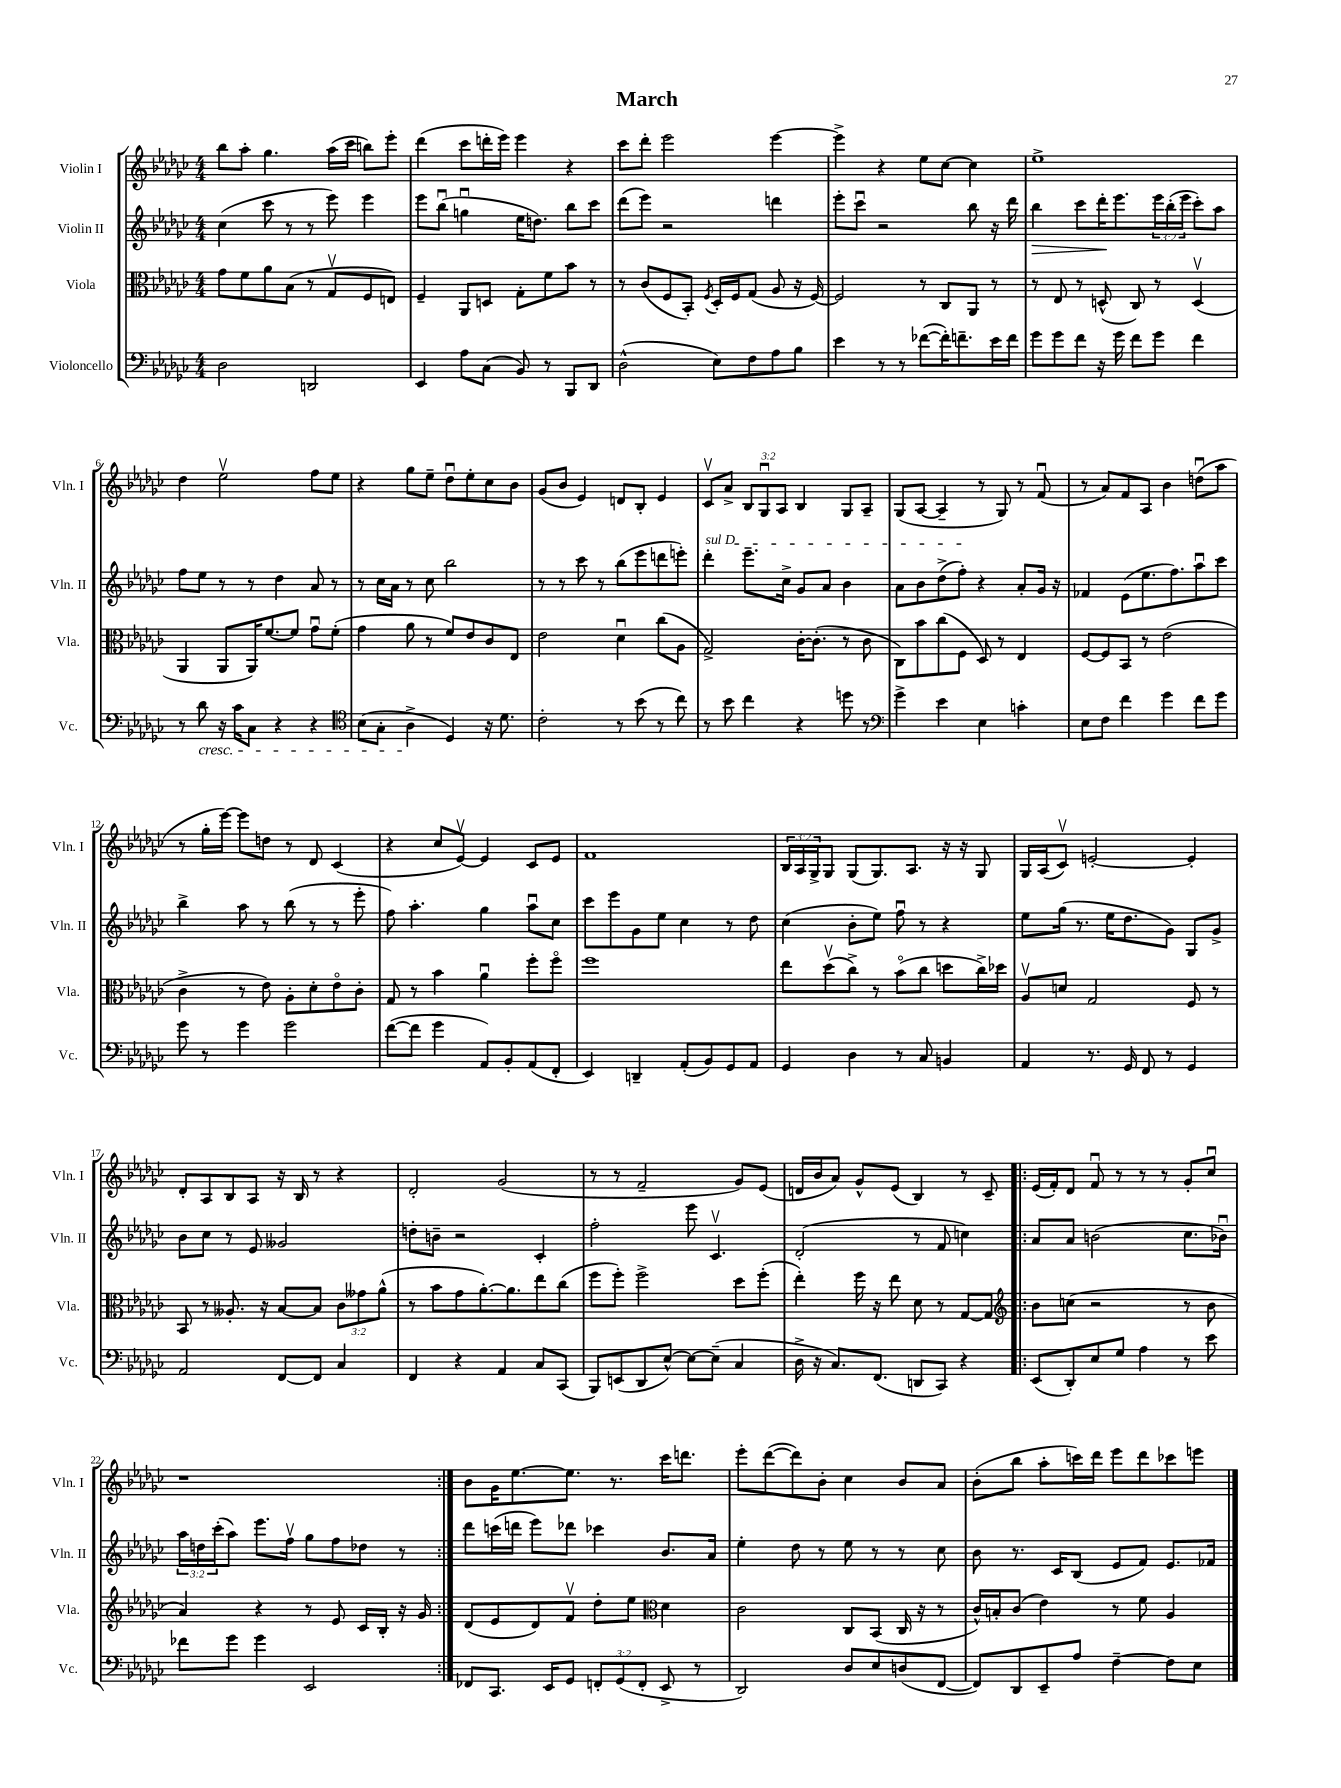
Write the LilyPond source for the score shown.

\header { title = "March" }
<<
\new StaffGroup <<
\new Staff = "s0" \with { instrumentName = "Violin I" shortInstrumentName = "Vln. I" } {
    \clef treble \key ges \major \numericTimeSignature \time 4/4 \override Staff.TupletNumber.text = #tuplet-number::calc-fraction-text
    bes''8 aes''8-. ges''4. aes''16( ces'''16 b''8) ees'''8-. |
    des'''4( ces'''8 d'''16-. ees'''16) ees'''4 r4 |
    ces'''8 des'''8-. ees'''2 ees'''4~ |
    ees'''4-> r4 ees''8 ces''8~ ces''4 |
    ees''1-> |
    des''4 ees''2\upbow f''8 ees''8 |
    r4 ges''8 ees''8-- des''8\downbow ees''8-. ces''8 bes'8 |
    ges'8( bes'8 ees'4) d'8 bes8-. ees'4 |
    ces'8\upbow aes'8-> \tuplet 3/2 { bes8 ges8\downbow aes8 } bes4 ges8 aes8-- |
    ges8( aes8~ aes4-- r8 ges8) r8 f'8\downbow( |
    r8 aes'8) f'8 aes8 bes'4 d''8\downbow( aes''8 |
    r8 ges''16-. ees'''16~) ees'''8 d''8 r8 des'8 ces'4( |
    r4 ces''8 ees'8~\upbow) ees'4 ces'8 ees'8 |
    f'1 |
    \tuplet 3/2 { bes16 aes16 ges16-> } ges8 ges8( ges8.) aes8. r16 r16 ges8 |
    ges16 aes16( ces'8\upbow) e'2~-. e'4-. |
    des'8-. aes8 bes8 aes8 r16 bes16 r8 r4 |
    des'2-. ges'2( |
    r8 r8 f'2-- ges'8) ees'8( |
    d'16 bes'16 aes'8) ges'8-^ ees'8( bes4) r8 ces'8-- |
    \repeat volta 2 { ees'16( f'16-.) des'8 f'8\downbow r8 r8 r8 ges'8-. ces''8\downbow |
    r1 | }
    bes'8 ges'16 ees''8.~ ees''8. r8. ces'''16 d'''8. |
    ees'''8-. des'''8~( des'''8) bes'8-. ces''4 bes'8 aes'8 |
    bes'8-.( bes''8 aes''8-. c'''16) des'''16 ees'''8 des'''8 ces'''8 e'''8 \bar "|." |
}
\new Staff = "s1" \with { instrumentName = "Violin II" shortInstrumentName = "Vln. II" } {
    \clef treble \key ges \major \numericTimeSignature \time 4/4 \override Staff.TupletNumber.text = #tuplet-number::calc-fraction-text
    ces''4( ces'''8 r8 r8 ees'''8) ees'''4 |
    ees'''8 bes''8\downbow( g''4\downbow ees''16 d''8.) bes''8 ces'''8 |
    des'''8( ees'''8) r2 d'''4 |
    ees'''8-. ces'''8\downbow r2 bes''8 r16 des'''16 |
    bes''4\> ces'''8 des'''16-.\! ees'''8. \tuplet 3/2 { ees'''16 bes''16-.( ees'''16 } ces'''8-.) aes''8 |
    f''8 ees''8 r8 r8 des''4 aes'8 r8 |
    r8 ces''16 aes'16 r8 ces''8 bes''2 |
    r8 r8 ces'''8 r8 bes''8( ees'''8 d'''8 e'''8-.) |
    \once \override TextSpanner.bound-details.left.text = \markup { \italic "sul D" } des'''4-.\startTextSpan ees'''8.-- ces''16-> ges'8 aes'8 bes'4 |
    aes'8 bes'8 des''8->( f''8-.\stopTextSpan) r4 aes'8-. ges'16 r16 |
    fes'4 ees'8( ees''8. f''8.) aes''8\downbow ces'''8 |
    bes''4-> aes''8 r8 bes''8( r8 r8 ees'''8-. |
    f''8) aes''4.-. ges''4 aes''8\downbow ces''8 |
    ces'''8 ees'''8 ges'8 ees''8 ces''4 r8 des''8 |
    ces''4( bes'8-. ees''8) f''8\downbow r8 r4 |
    ees''8 ges''16( r8. ees''16 des''8. ges'8) ges8 ges'8-> |
    bes'8 ces''8 r8 ees'8 geses'2 |
    d''8-. b'8-- r2 ces'4-. |
    f''2-. ees'''8 ces'4.\upbow |
    des'2-.( r8 f'8 c''4) |
    \repeat volta 2 { aes'8 aes'8 b'2( ces''8. bes'16\downbow) |
    \tuplet 3/2 { aes''16 d''16 ces'''16-.( } aes''8) ees'''8. f''16\upbow ges''8 f''8 des''8 r8 | }
    des'''8 c'''16( d'''16 ees'''8) des'''8 ces'''4 bes'8. aes'16 |
    ees''4-. des''8 r8 ees''8 r8 r8 ces''8 |
    bes'8 r8. ces'16 bes8( ees'8 f'8) ees'8. fes'16 \bar "|." |
}
\new Staff = "s2" \with { instrumentName = "Viola" shortInstrumentName = "Vla." } {
    \clef alto \key ges \major \numericTimeSignature \time 4/4 \override Staff.TupletNumber.text = #tuplet-number::calc-fraction-text
    ges'8 f'8 aes'8 bes8( r8 ges8\upbow f8 e8) |
    f4-- aes,8 d8 ges8-. f'8 bes'8 r8 |
    r8 ces'8( f8 bes,8-.) \acciaccatura { f8 } des16-. f16 ges8( aes8 r16 f16~) |
    f2 r8 ces8 aes,8 r8 |
    r8 ees8 r8 d8-^( ces8) r8 d4\upbow( |
    aes,4 aes,8 aes,16) f'8.~ f'8 ges'8\downbow f'8-.( |
    ges'4 aes'8 r8 f'8) ees'8 ces'8 ees8 |
    ees'2 des'4\downbow ces''8( aes8 |
    ges2->) ces'16~-. ces'8.-.( r8 ces'8 |
    ces8) bes'8 ces''8( f8 des8) r8 ees4 |
    f8~ f8 bes,8 r8 ees'2( |
    ces'4-> r8 ees'8) aes8-. des'8-. ees'8\flageolet ces'8-. |
    ges8 r8 bes'4 aes'4\downbow f''8-. f''8\flageolet |
    f''1 |
    ees''8 des''8\upbow( ces''8->) r8 bes'8\flageolet( ces''8 d''8 ces''16->) des''16 |
    aes8\upbow d'8 ges2 f8 r8 |
    bes,8 r8 aeses8.-. r16 bes8~ bes8 \tuplet 3/2 { ces'8 geses'8 aes'8-^( } |
    r8 bes'8 ges'8 aes'8.~-.) aes'8. ees''8 ces''8( |
    f''8 f''8-.) f''2-> des''8 f''8-.( |
    ees''4-.) f''16 r16 ees''8 des'8 r8 ges8~ ges8 |
    \repeat volta 2 { \clef treble bes'8 c''8( r2 r8 bes'8 |
    aes'4) r4 r8 ees'8 ces'16 bes16-. r16 ges'16 | }
    des'8( ees'8 des'8) f'8\upbow des''8-. ees''8 \clef alto des'4 |
    ces'2 ces8 bes,8( ces16 r16 r8 |
    ces'16-^) b16-. ces'8( ees'4) r8 f'8 aes4 \bar "|." |
}
\new Staff = "s3" \with { instrumentName = "Violoncello" shortInstrumentName = "Vc." } {
    \clef bass \key ges \major \numericTimeSignature \time 4/4 \override Staff.TupletNumber.text = #tuplet-number::calc-fraction-text
    des2 d,2 |
    ees,4 aes8 ces8( bes,8) r8 bes,,8 des,8 |
    des2-^( ees8) f8 aes8 bes8 |
    ees'4 r8 r8 fes'8~( fes'16-.) f'8.-- ees'16 f'16 |
    ges'8 ges'8 f'8 r16 ges'16 f'8 ges'8 f'4 |
    r8 des'8\cresc r16 ces'16 ces8 r4 r4 |
    \clef tenor bes8( ges8-. aes4->\! des4) r16 des'8. |
    ces'2-. r8 bes'8( r8 ces''8) |
    r8 bes'8 ces''4 r4 d''8 r8 |
    \clef bass ges'4-> ees'4 ees4 c'4-. |
    ees8 f8 f'4 ges'4 f'8 ges'8 |
    ges'8 r8 ges'4 ges'2 |
    f'8~( f'8 ges'4 aes,8) bes,8-. aes,8( f,8-. |
    ees,4) d,4-- aes,8-.( bes,8) ges,8 aes,8 |
    ges,4 des4 r8 ces8 b,4 |
    aes,4 r8. ges,16 f,8 r8 ges,4 |
    aes,2 f,8~ f,8 ces4 |
    f,4 r4 aes,4 ces8 ces,8( |
    bes,,8) e,8( des,8 ees8~-^) ees8~ ees8--( ces4 |
    des16-> r16 ces8.) f,8.( d,8 ces,8) r4 |
    \repeat volta 2 { ees,8( des,8-.) ees8 ges8 aes4 r8 ees'8 |
    fes'8 ges'8 ges'4 ees,2 | }
    fes,8 ces,8. ees,16 ges,8 \tuplet 3/2 { f,8-. ges,8( f,8-. } ees,8-> r8 |
    des,2) des8 ees8 d8( f,8~ |
    f,8) des,8 ees,8-- aes8 f4~-- f8 ees8 \bar "|." |
}
>>
>>
